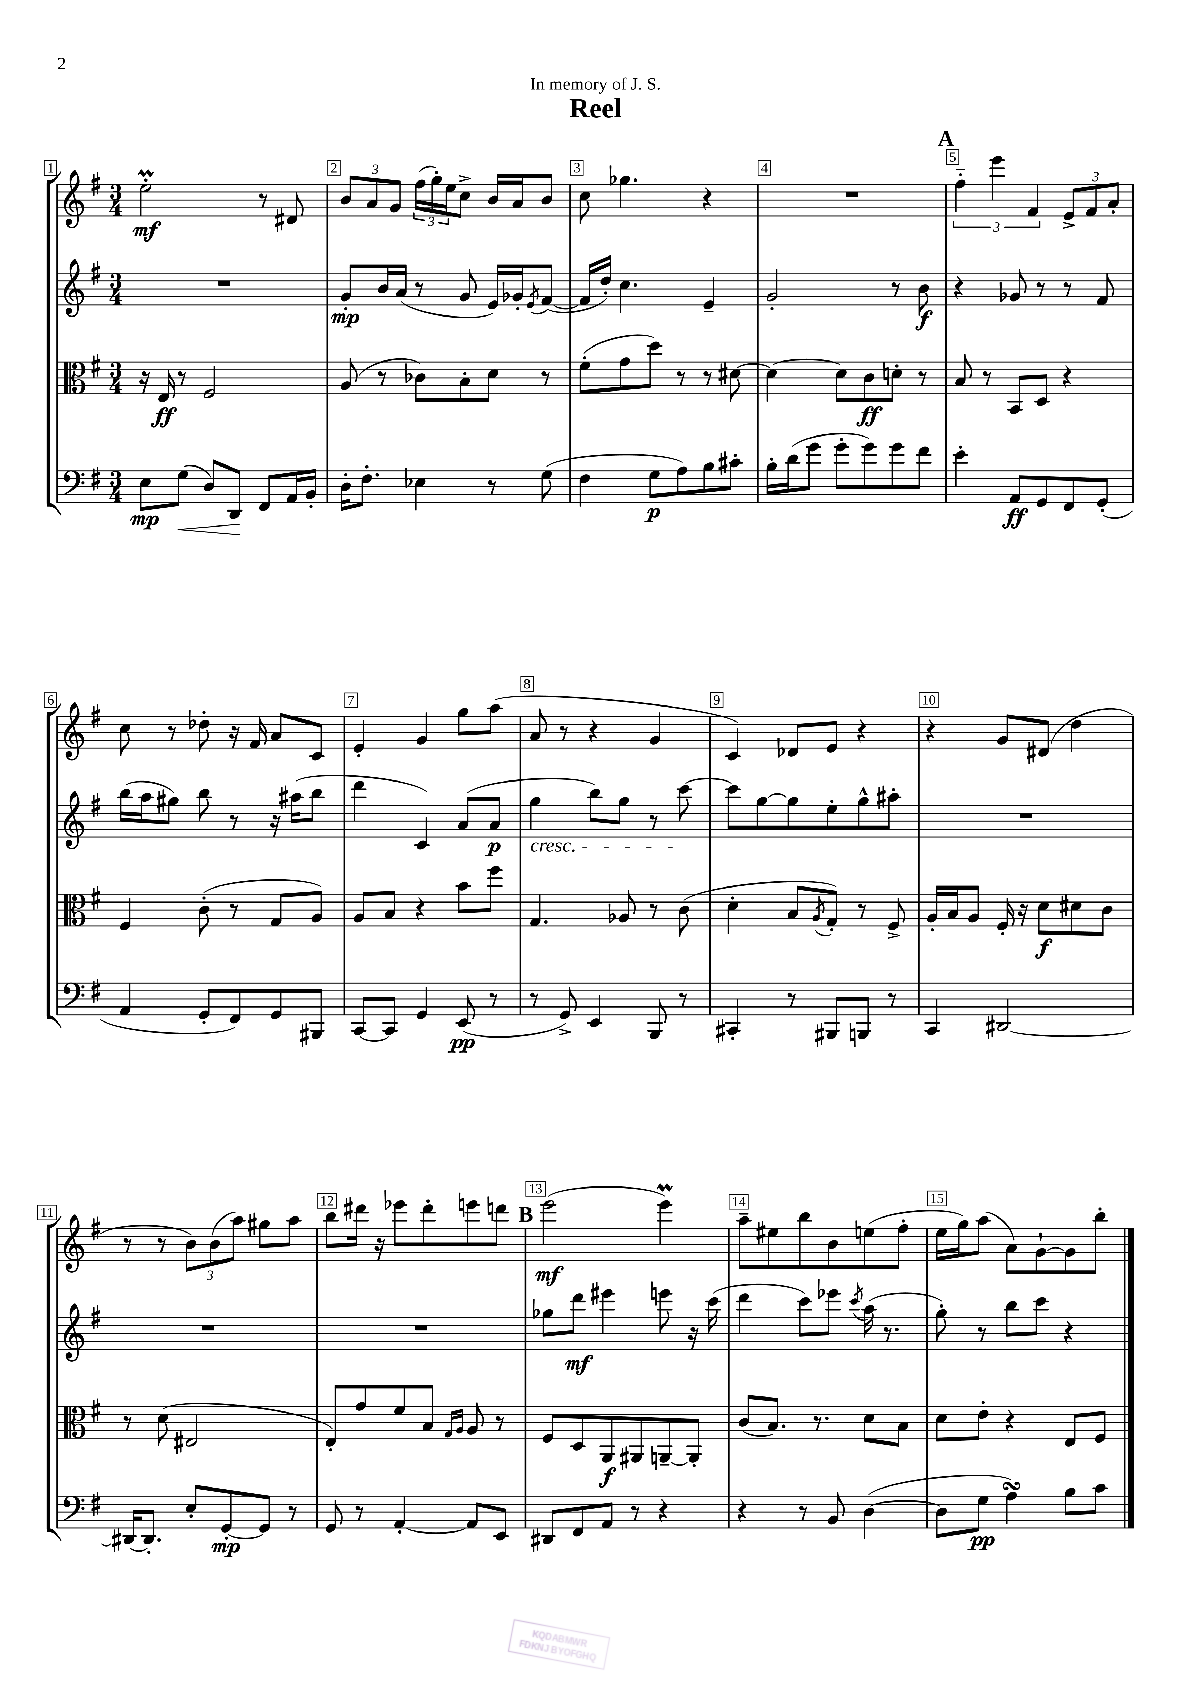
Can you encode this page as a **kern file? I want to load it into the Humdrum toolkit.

**kern	**dynam	**kern	**dynam	**kern	**dynam	**kern	**dynam
*part4	*part4	*part3	*part3	*part2	*part2	*part1	*part1
*staff4	*staff4	*staff3	*staff3	*staff2	*staff2	*staff1	*staff1
*clefF4	*	*clefC3	*	*clefG2	*	*clefG2	*
*k[f#]	*	*k[f#]	*	*k[f#]	*	*k[f#]	*
*M3/4	*	*M3/4	*	*M3/4	*	*M3/4	*
=1	=1	=1	=1	=1	=1	=1	=1
8E\L	mp	16r	.	2.r	.	2eeM'\	mf
.	.	16E/	ff	.	.	.	.
!	!LO:HP:b	!	!	!	!	!	!
(8G\J	<	8r	.	.	.	.	.
8D/L)	.	2F#/	.	.	.	.	.
8DD/J	.	.	.	.	.	.	.
8FF#/L	[	.	.	.	.	8r	.
16AA/L	.	.	.	.	.	8d#X/	.
16BB'/JJ	.	.	.	.	.	.	.
=2	=2	=2	=2	=2	=2	=2	=2
16D'\KL	.	(8A/	.	8g'/L	mp	12b/L	.
8.F#'\J	.	.	.	.	.	.	.
.	.	.	.	.	.	12a/	.
.	.	8r	.	16b/L	.	.	.
.	.	.	.	.	.	12g/J	.
.	.	.	.	(16a/JJ	.	.	.
4E-X\	.	8c-X\L)	.	8r	.	(24ff#\LL	.
.	.	.	.	.	.	24gg'\)	.
.	.	.	.	.	.	24ee\J	.
.	.	8B'\	.	8g/	.	8cc^\J	.
8r	.	8d\J	.	16e/LL)	.	16b/LL	.
.	.	.	.	16g-X'/J	.	16a/J	.
.	.	.	.	8qe/	.	.	.
(8G\	.	8r	.	([8f#/J	.	8b/J	.
=3	=3	=3	=3	=3	=3	=3	=3
4F#\	.	(8f#'\L	.	16f#/LL]	.	8cc\	.
.	.	.	.	16dd'/JJ)	.	.	.
.	.	8g\	.	4.cc\	.	4.gg-X\	.
8G\L	p	8dd\J)	.	.	.	.	.
8A\)	.	8r	.	.	.	.	.
8B\	.	8r	.	4e~/	.	4r	.
8c#X'\J	.	[8d#X\	.	.	.	.	.
=4	=4	=4	=4	=4	=4	=4	=4
16B'\LL	.	4d#\_	.	2g'/	.	2.r	.
(16d\J	.	.	.	.	.	.	.
8g\J	.	.	.	.	.	.	.
8g'\L	.	8d#\L]	.	.	.	.	.
8g\)	.	8c\	ff	.	.	.	.
8g\	.	8dn'\J	.	8r	.	.	.
8f#\J	.	8r	.	8b\	f	.	.
!!LO:REH:place=s1:t=A
=5	=5	=5	=5	=5	=5	=5	=5
4e'\	.	8B/	.	4r	.	6ff#\	.
.	.	8r	.	.	.	.	.
.	.	.	.	.	.	6eee\	.
8AA/L	ff	8BB/L	.	8g-X/	.	.	.
.	.	.	.	.	.	6f#/	.
8GG/	.	8D/J	.	8r	.	.	.
8FF#/	.	4r	.	8r	.	12e^/L	.
.	.	.	.	.	.	12f#/	.
(8GG'/J	.	.	.	8f#/	.	.	.
.	.	.	.	.	.	12a'/J	.
!!LO:LB:g=z
=6	=6	=6	=6	=6	=6	=6	=6
4AA/	.	4F#/	.	(16bb\LL	.	8cc\	.
.	.	.	.	16aa\J	.	.	.
.	.	.	.	8gg#X\J)	.	8r	.
8GG'/L	.	(8c'\	.	8bb\	.	8dd-X'\	.
8FF#/)	.	8r	.	8r	.	16r	.
.	.	.	.	.	.	16f#/	.
8GG/	.	8G/L	.	16r	.	8a/L	.
.	.	.	.	(16aa#X\KL	.	.	.
8BBB#X/J	.	8A/J)	.	8bb\J	.	8c/J	.
=7	=7	=7	=7	=7	=7	=7	=7
[8CC/L	.	8A/L	.	4ddd\	.	4e'/	.
8CC/J]	.	8B/J	.	.	.	.	.
4GG/	.	4r	.	4c/)	.	4g/	.
(8EE/	pp	8b\L	.	(8a/L	.	8gg\L	.
8r	.	8ff#\J	.	8a/J	p	(8aa\J	.
=8	=8	=8	=8	=8	=8	=8	=8
!	!	!	!	!LO:TX:b:i:t=cresc.	!	!	!
8r	.	4.G/	.	4gg\	.	8a/	.
8GG^/)	.	.	.	.	.	8r	.
4EE/	.	.	.	8bb\L)	.	4r	.
.	.	8A-X/	.	8gg\J	.	.	.
8BBB/	.	8r	.	8r	.	4g/	.
8r	.	(8c\	.	[8ccc\	.	.	.
=9	=9	=9	=9	=9	=9	=9	=9
4CC#X'/	.	4d'\	.	8ccc\L]	.	4c/)	.
.	.	.	.	[8gg\	.	.	.
8r	.	8B/L	.	8gg\]	.	8d-X/L	.
.	.	8qA/	.	.	.	.	.
8BBB#X/L	.	8G'/J)	.	8ee'\	.	8e/J	.
8BBBn/J	.	8r	.	8gg^^\	.	4r	.
8r	.	8F#^/	.	8aa#X'\J	.	.	.
=10	=10	=10	=10	=10	=10	=10	=10
4CC/	.	16A'/LL	.	2.r	.	4r	.
.	.	16B/J	.	.	.	.	.
.	.	8A/J	.	.	.	.	.
[2DD#X/	.	16F#'/	.	.	.	8g/L	.
.	.	16r	.	.	.	.	.
.	.	8d\L	f	.	.	(8d#X/J	.
.	.	8d#X\	.	.	.	4dd\	.
.	.	8c\J	.	.	.	.	.
!!LO:LB:g=z
=11	=11	=11	=11	=11	=11	=11	=11
16DD#X/KL_	.	8r	.	2.r	.	8r	.
8.DD#'/J]	.	.	.	.	.	.	.
.	.	(8d\	.	.	.	8r	.
8E'/L	.	2E#X/	.	.	.	12b\L)	.
.	.	.	.	.	.	(12b\	.
[8GG'/	mp	.	.	.	.	.	.
.	.	.	.	.	.	12aa\J)	.
8GG/J]	.	.	.	.	.	8gg#X\L	.
8r	.	.	.	.	.	8aa\J	.
=12	=12	=12	=12	=12	=12	=12	=12
8GG/	.	8E'/L)	.	2.r	.	8bb\L	.
8r	.	8g/	.	.	.	16ddd#X\Jk	.
.	.	.	.	.	.	16r	.
[4AA'/	.	8f#/	.	.	.	8eee-X\L	.
.	.	8B/J	.	.	.	8ddd#'\	.
.	.	16qqG/LL	.	.	.	.	.
.	.	16qqA/JJ	.	.	.	.	.
8AA/L]	.	8A/	.	.	.	8eeen\	.
8EE/J	.	8r	.	.	.	8dddn\J	.
!!LO:REH:place=s1:t=B
=13	=13	=13	=13	=13	=13	=13	=13
8DD#X/L	.	8F#/L	.	8gg-X\L	.	(2eee\	mf
8FF#/	.	8D/	.	8ddd\J	mf	.	.
8AA/J	.	8AA/	f	4eee#X\	.	.	.
8r	.	8AA#X/	.	.	.	.	.
4r	.	[8AAn~/	.	8eeen\	.	4eeeM\)	.
.	.	8AA'/J]	.	16r	.	.	.
.	.	.	.	(16ccc\	.	.	.
=14	=14	=14	=14	=14	=14	=14	=14
4r	.	(8c/L	.	4ddd\	.	8aa~\L	.
.	.	8.B/J)	.	.	.	8ee#X\	.
8r	.	.	.	8ccc\L)	.	8bb\	.
.	.	8.r	.	.	.	.	.
8BB/	.	.	.	8eee-X\J	.	8b\	.
.	.	.	.	8qccc/	.	.	.
([4D\	.	8d\L	.	(16aa\	.	(8een\	.
.	.	.	.	8.r	.	.	.
.	.	8B\J	.	.	.	8ff#'\J	.
=15	=15	=15	=15	=15	=15	=15	=15
8D\L]	.	8d\L	.	8gg'\)	.	16ee\LL	.
.	.	.	.	.	.	16gg\J)	.
8G\J	pp	8e'\J	.	8r	.	(8aa\J	.
4AsSSS\)	.	4r	.	8bb\L	.	8a\L)	.
.	.	.	.	8ccc\J	.	[8g`\	.
8B\L	.	8E/L	.	4r	.	8g\]	.
8c\J	.	8F#/J	.	.	.	8bb'\J	.
==	==	==	==	==	==	==	==
*-	*-	*-	*-	*-	*-	*-	*-
